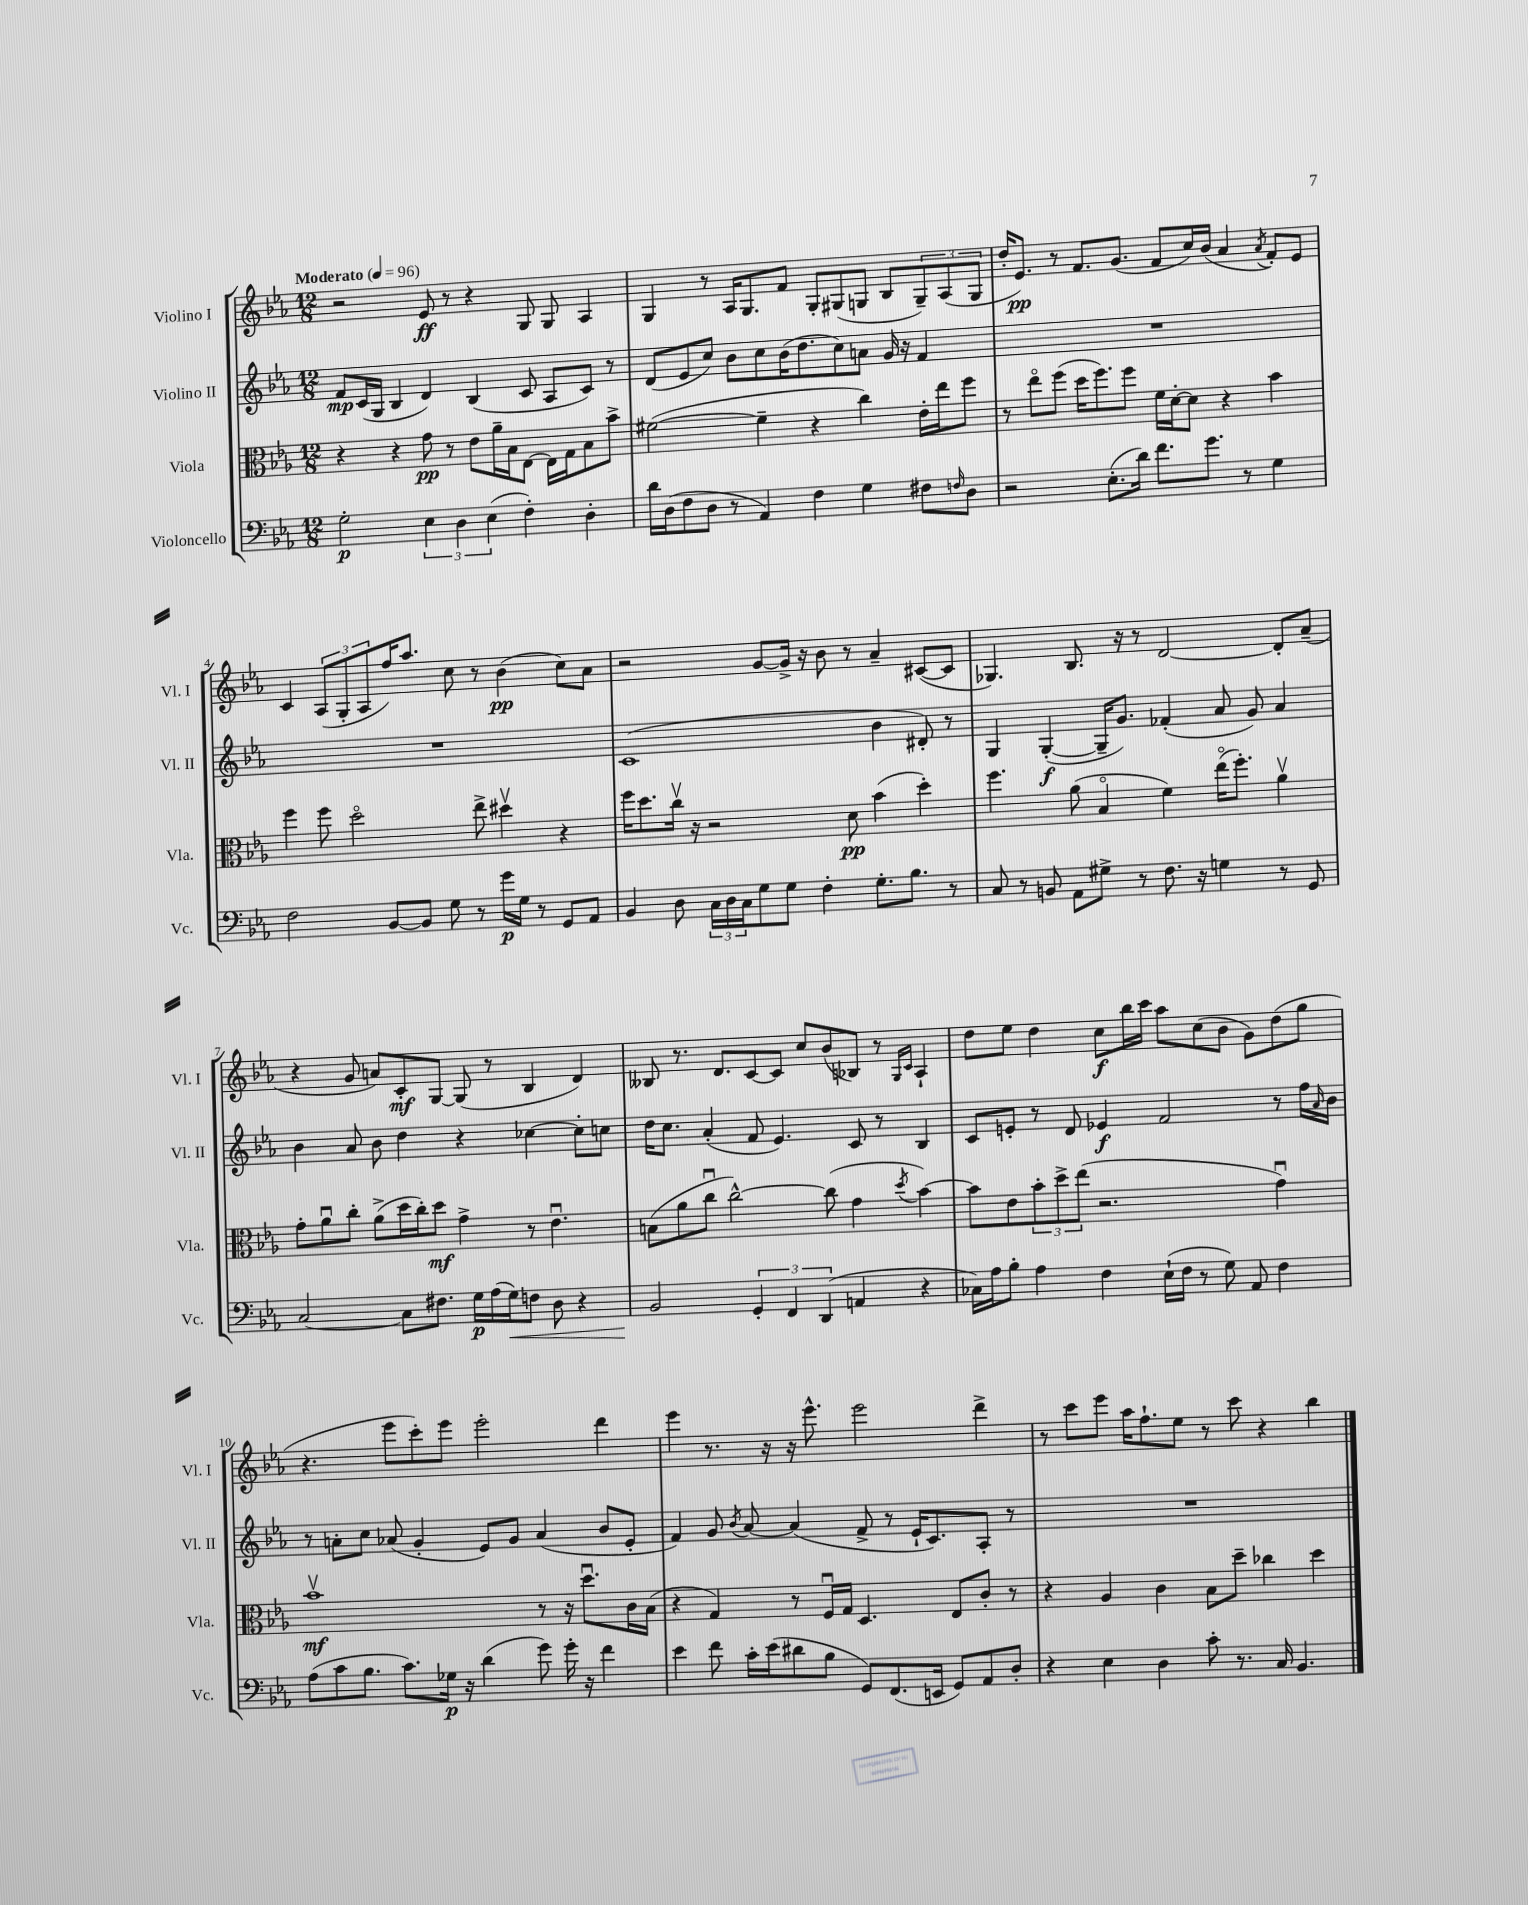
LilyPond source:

<<
\new StaffGroup <<
\new Staff = "s0" \with { instrumentName = "Violino I" shortInstrumentName = "Vl. I" } {
    \clef treble \key ees \major \numericTimeSignature \time 12/8 \tempo "Moderato" 4 = 96
    r2 ees'8\ff r8 r4 g8 g8 aes4 |
    g4 r8 aes16 g8. f'8 g8-. gis8( g8 bes8 \tuplet 3/2 { g8--) aes8( g8 } |
    d''16-. ees'8.\pp) r8 f'8. g'8.( f'8 c''16) bes'16( aes'4 \acciaccatura { aes'8 } f'8-.) ees'8 |
    c'4 \tuplet 3/2 { aes8( g8-. aes8 } f''16) aes''8. c''8 r8 bes'4\pp( c''8) aes'8 |
    r2 g'8~ g'16-> r16 bes'8 r8 aes'4-- cis'8~( cis'8 |
    ges4.) bes8. r16 r8 d'2~ d'8-. aes'8--( |
    r4 g'8 a'8) c'8-.\mf g8~ g8( r8 bes4 d'4) |
    beses8 r8. d'8. c'8~ c'8 c''8 bes'8( bes8) r8 \grace { g16 c'16 } aes4-! |
    d''8 ees''8 d''4 c''8\f bes''16 c'''16 aes''8 c''8( bes'8 g'8) d''8( g''8 |
    r4. ees'''8 c'''8-.) ees'''8 ees'''2-. d'''4 |
    ees'''4 r8. r16 r16 ees'''8.-^ ees'''2 d'''4-> |
    r8 c'''8 ees'''8 aes''16 f''8.-! ees''8 r8 c'''8 r4 bes''4 \bar "|." |
}
\new Staff = "s1" \with { instrumentName = "Violino II" shortInstrumentName = "Vl. II" } {
    \clef treble \key ees \major \numericTimeSignature \time 12/8
    f'8\mp c'16( g16 bes4 d'4) bes4( c'8 aes8 c'8) r8 |
    d'8( ees'8 c''8) bes'8 c''8 bes'16( d''8. c''8) a'8 g'16 r16 f'4 |
    R1. |
    R1. |
    c'1( bes'4 dis'8-.) r8 |
    g4 g4~-.\f( g16-- g'8.) fes'4-.( aes'8 g'8) aes'4 |
    bes'4 aes'8 bes'8 d''4 r4 ces''4~ ces''8-. c''8 |
    d''16 c''8. aes'4-.( f'8 ees'4.) c'8 r8 bes4 |
    c'8 e'8-. r8 d'8 ees'4\f f'2 r8 f''16 \grace { aes'16 } bes'16 |
    r8 a'8-. c''8 aes'8( g'4-. ees'8) g'8 aes'4( bes'8 ees'8-. |
    f'4) g'8 \acciaccatura { bes'8 } aes'8~ aes'4( f'8-> r8 ees'16-! c'8.) aes8-. r8 |
    R1. \bar "|." |
}
\new Staff = "s2" \with { instrumentName = "Viola" shortInstrumentName = "Vla." } {
    \clef alto \key ees \major \numericTimeSignature \time 12/8
    r4 r4 g'8\pp r8 ees'8 aes'16-- bes16 ees8~ ees16 g16 bes8 bes'8-> |
    fis'2~( fis'4-- r4 c''4) ees'16-. ees''16 f''8 |
    r8 ees''8\flageolet f''8( d''16 f''8.) f''8 f'16 d'16~-. d'8 r4 bes'4 |
    f''4 f''8 d''2\flageolet ees''8-> dis''4\upbow r4 |
    f''16 d''8. c''16\upbow r16 r2 d'8\pp bes'4( d''4-.) |
    f''4. aes'8( bes4\flageolet f'4) ees''16\flageolet( f''8.-.) aes'4\upbow |
    g'8-. aes'8\downbow c''8-. aes'8->( d''16 c''16-.) d''8\mf g'4-> r8 ees'4.\downbow |
    b8( aes'8 c''8\downbow c''2~-^) c''8( g'4 \acciaccatura { d''8 } bes'4~) |
    bes'8 ees'8 \tuplet 3/2 { bes'8-. d''8-> ees''8( } r2. g'4\downbow) |
    bes'1\upbow\mf r8 r16 d''8.\downbow c'16 bes16( |
    r4 g4) r8 f16\downbow g16 d4. ees8 c'8-. r8 |
    r4 aes4 c'4 bes8 d''8-- ces''4 d''4 \bar "|." |
}
\new Staff = "s3" \with { instrumentName = "Violoncello" shortInstrumentName = "Vc." } {
    \clef bass \key ees \major \numericTimeSignature \time 12/8
    g2-.\p \tuplet 3/2 { ees4 d4 ees4( } f4-.) d4-. |
    d'16 d16( f8 d8 r8 aes,4) f4 g4 fis8 \grace { f16 } d8 |
    r2 ees8.-.( d'16) f'8. g'8. r8 g4 |
    f2 bes,8~ bes,8 g8 r8 g'16\p g16 r8 g,8 aes,8 |
    bes,4 d8 \tuplet 3/2 { c16 d16 c16 } g8 g8 f4-. g8.-. bes8. r8 |
    c8 r8 b,8 aes,8 gis8-> r8 f8. r16 g4 r8 g,8 |
    c2~ c8 fis8. g16\p aes16( g16\<) f8 d8 r4 |
    bes,2\! \tuplet 3/2 { g,4-. f,4 d,4( } a,4 r4 |
    ces16) aes16 bes8-. aes4 f4 ees16-!( f16 r8 g8) aes,8 f4 |
    aes8( c'8 bes8. c'8.) ges16\p r16 d'4( g'8) g'16-. r16 f'4 |
    ees'4 f'8 c'16-. ees'16( dis'8 bes8 g,8) f,8.( e,16 g,8) aes,8 d8-. |
    r4 ees4 d4 c'8-. r8. c16 bes,4. \bar "|." |
}
>>
>>
